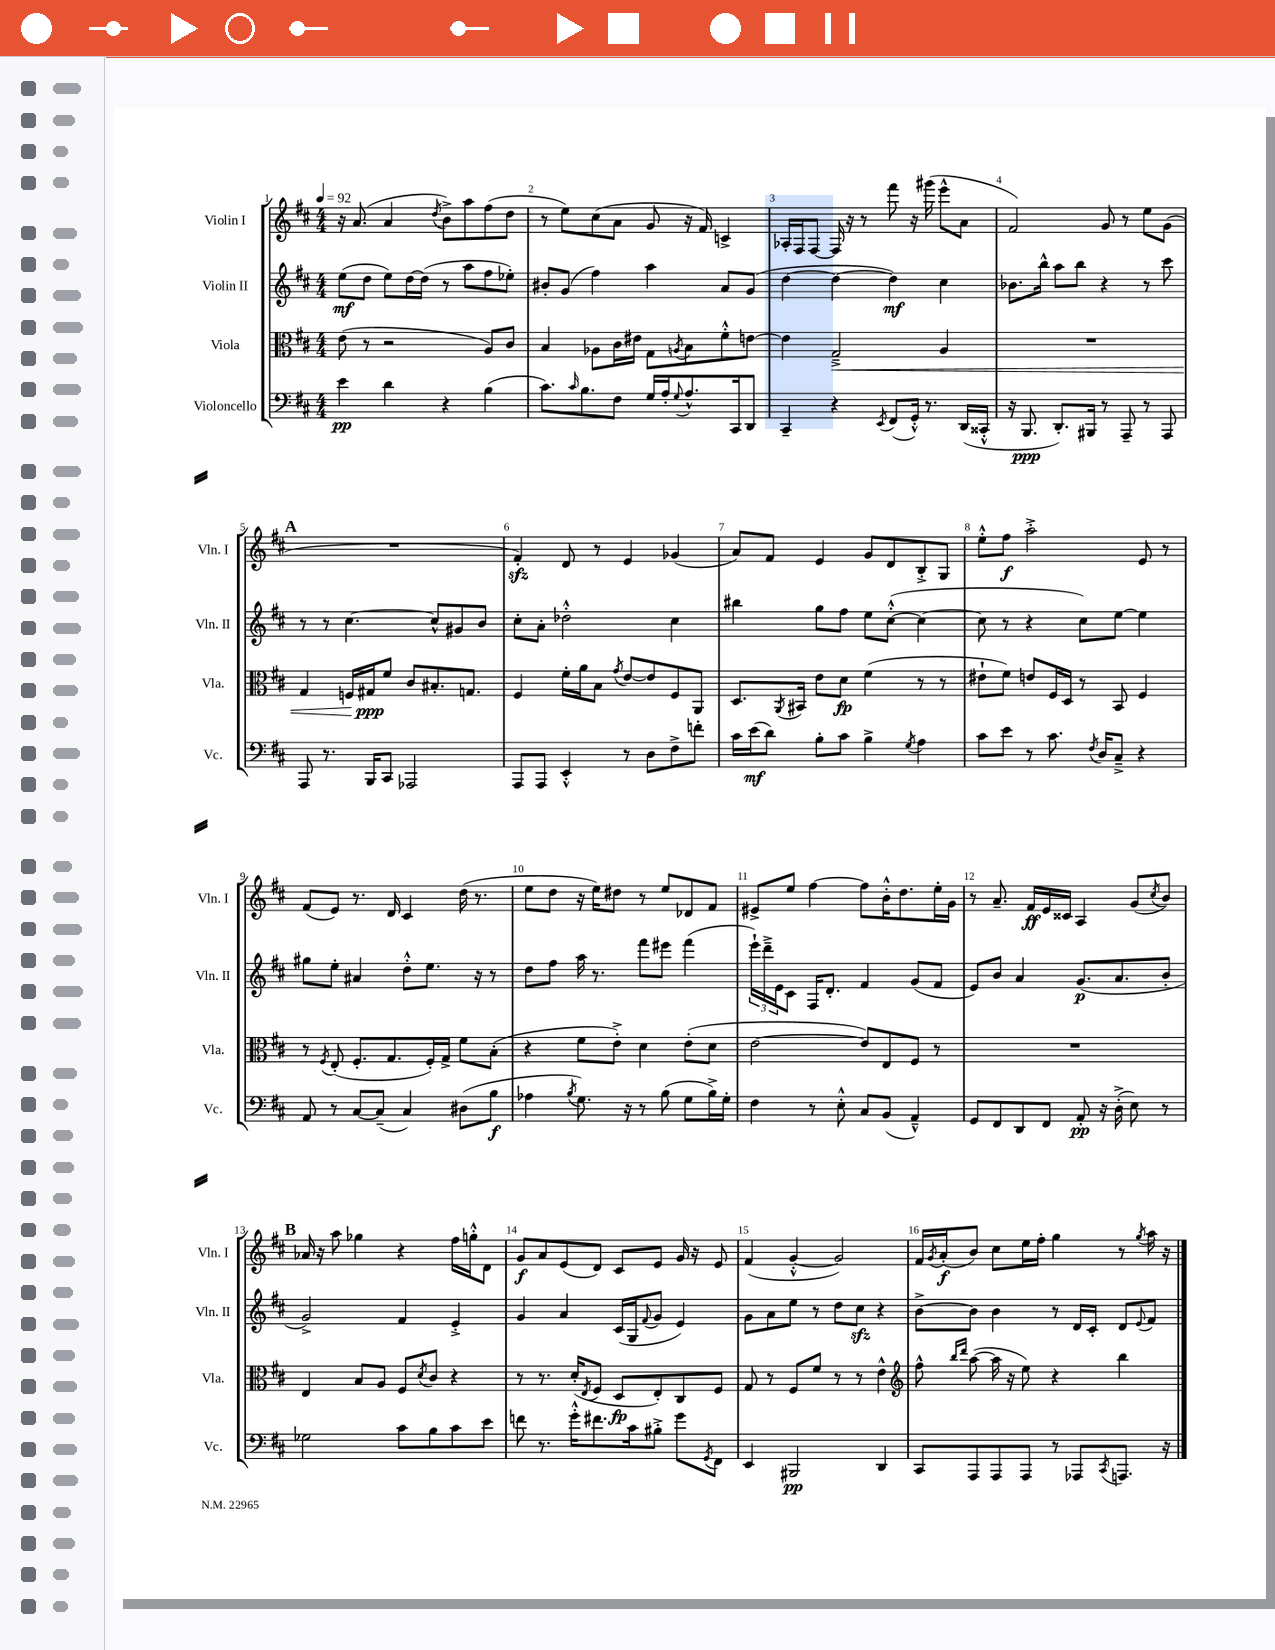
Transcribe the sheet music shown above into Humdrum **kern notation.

**kern	**dynam	**kern	**dynam	**kern	**dynam	**kern	**dynam
*part4	*part4	*part3	*part3	*part2	*part2	*part1	*part1
*staff4	*staff4	*staff3	*staff3	*staff2	*staff2	*staff1	*staff1
*I"Violoncello	*	*I"Viola	*	*I"Violin II	*	*I"Violin I	*
*I'Vc.	*	*I'Vla.	*	*I'Vln. II	*	*I'Vln. I	*
*clefF4	*	*clefC3	*	*clefG2	*	*clefG2	*
*k[f#c#]	*	*k[f#c#]	*	*k[f#c#]	*	*k[f#c#]	*
*M4/4	*	*M4/4	*	*M4/4	*	*M4/4	*
*MM92	*	*MM92	*	*MM92	*	*MM92	*
=1	=1	=1	=1	=1	=1	=1	=1
4e\	pp	(8e\	.	(8ee\L	mf	16r	.
.	.	.	.	.	.	(8.a/	.
.	.	8r	.	8dd\J	.	.	.
4d\	.	2r	.	8ee\L)	.	4a/	.
.	.	.	.	[16dd\L	.	.	.
.	.	.	.	(16dd\JJ]	.	.	.
.	.	.	.	.	.	8qdd/	.
4r	.	.	.	8r	.	8b^\L)	.
.	.	.	.	8aa\L	.	8aa\	.
(4B\	.	8A/L)	.	8ff#\	.	(8ff#\	.
.	.	8c#/J	.	8ee-X'\J)	.	8dd\J	.
=2	=2	=2	=2	=2	=2	=2	=2
8.c#\L)	.	4B/	.	8b#X'/L	.	8r	.
.	.	.	.	(8g/J	.	8ee\L)	.
16qqc#/	.	.	.	.	.	.	.
8.B\	.	.	.	.	.	.	.
.	.	8A-X\L	.	4ff#\)	.	(8cc#\	.
8F#\J	.	16c#\L	.	.	.	8a\J	.
.	.	16e#X\JJ	.	.	.	.	.
16G/LL	.	8G\L	.	4aa\	.	8g/	.
16A'/J	.	.	.	.	.	.	.
8qqG/	.	8qAn/	.	.	.	.	.
8.A^^/	.	8B\	.	.	.	16r	.
.	.	.	.	.	.	16f#/)	.
.	.	8f#'^^\	.	8a/L	.	4cn^/	.
16CC#/k	.	.	.	.	.	.	.
8DD/J	.	[8en\J	.	(8g/J	.	.	.
=3	=3	=3	=3	=3	=3	=3	=3
4CC#~/	.	4e\]	.	[4dd\	.	16A-X'/LL	.
.	.	.	.	.	.	16F#/J	.
.	.	.	.	.	.	[8F#/J	.
!	!	!	!LO:HP:b	!	!	!	!
4r	.	2G~^/	<	4dd\_	.	16F#/]	.
.	.	.	.	.	.	16r	.
.	.	.	.	.	.	8r	.
8qEE/	.	.	.	.	.	.	.
(8FF#/L	.	.	.	4dd\])	mf	8fff#\	.
16GG'^^/Jk)	.	.	.	.	.	16r	.
8.r	.	.	.	.	.	(16ggg#X\	.
.	.	4A/	.	4cc#\	.	8eee^^\L	.
(16DD/LL	.	.	.	.	.	8a\J	.
16CC##X'^^/JJ	.	.	.	.	.	.	.
=4	=4	=4	=4	=4	=4	=4	=4
16r	.	1r	.	8.b-X\L	.	2f#/)	.
8.BBB/	ppp	.	.	.	.	.	.
.	.	.	.	16bb^^\Jk	.	.	.
8.DD'/L)	.	.	.	8aa\L	.	.	.
.	.	.	.	8bb\J	.	.	.
16BBB#X/Jk	.	.	.	.	.	.	.
8r	.	.	.	4r	.	8g/	.
8AAA~/	.	.	.	.	.	8r	.
8r	.	.	.	8r	.	8ee\L	.
8AAA/	.	.	.	8ccc#\	.	(8g\J	.
!!LO:LB:g=z
!!LO:REH:place=s1:t=A
=5	=5	=5	=5	=5	=5	=5	=5
8AAA/	.	4G/	.	8r	.	1r	.
8.r	.	.	.	8r	.	.	.
.	.	16Fn/LL	.	[4.cc#\	.	.	.
16BBB/KL	.	16G#X/J	ppp	.	.	.	.
8CC#/J	.	8f#/J	[	.	.	.	.
2AAA-X/	.	8c#/L	.	.	.	.	.
.	.	8.B#X'/	.	8cc#^^/L]	.	.	.
.	.	.	.	8g#X/	.	.	.
.	.	8.Gn/J	.	.	.	.	.
.	.	.	.	8b/J	.	.	.
=6	=6	=6	=6	=6	=6	=6	=6
8AAA/L	.	4F#/	.	8cc#'\L	.	4f#zz'/)	.
8AAA/J	.	.	.	8a'\J	.	.	.
4EE'^^/	.	16f#'\LL	.	2dd-X'^^\	.	8d/	.
.	.	16a\J	.	.	.	.	.
.	.	8B\J	.	.	.	8r	.
.	.	8qg/	.	.	.	.	.
8r	.	[8e/L	.	.	.	4e/	.
8D\L	.	8e/]	.	.	.	.	.
8F#^\	.	8F#/	.	4cc#\	.	(4g-X/	.
8fn'\J	.	8AA/J	.	.	.	.	.
=7	=7	=7	=7	=7	=7	=7	=7
16c#\LL	.	8.D/L	.	4bb#X\	.	8a/L)	.
(16e\J	mf	.	.	.	.	.	.
8d\J)	.	.	.	.	.	8f#/J	.
.	.	8qAA/	.	.	.	.	.
.	.	16BB#X/Jk	.	.	.	.	.
8B'\L	.	8e\L	.	8gg\L	.	4e/	.
8c#\J	.	8d\J	fp	8ff#\J	.	.	.
4B^\	.	(4f#\	.	8ee\L	.	8g/L	.
.	.	.	.	([8cc#'^^\J	.	8d/	.
8qG/	.	.	.	.	.	.	.
4A\	.	8r	.	4cc#\_	.	8B'^/	.
.	.	8r	.	.	.	8G/J	.
=8	=8	=8	=8	=8	=8	=8	=8
8c#\L	.	8e#X`\L	.	8cc#\]	.	8ee'^^\L	.
8e\J	.	8f#\J)	.	8r	.	8ff#\J	f
8r	.	8en/L	.	4r	.	2aa'^\	.
8.c#\	.	16F#/L	.	.	.	.	.
.	.	16D/JJ	.	.	.	.	.
.	.	8r	.	8cc#\L)	.	.	.
8qF#/	.	.	.	.	.	.	.
16D/KL	.	.	.	.	.	.	.
8C#~^/J	.	8BB/	.	[8ee\J	.	.	.
4r	.	4F#/	.	4ee\]	.	8e/	.
.	.	.	.	.	.	8r	.
!!LO:LB:g=z
=9	=9	=9	=9	=9	=9	=9	=9
8AA/	.	8r	.	8gg#X\L	.	(8f#/L	.
.	.	8qF#/	.	.	.	.	.
8r	.	(8E'/	.	8ee'\J	.	8e/J)	.
[8C#/L	.	8.F#'/L	.	4a#X/	.	8.r	.
(8C#~/J]	.	.	.	.	.	.	.
.	.	8.G/	.	.	.	16d/	.
4C#/)	.	.	.	8dd'^^\L	.	4c#/	.
.	.	16F#'/L)	.	8.ee\J	.	.	.
.	.	16G^/JJ	.	.	.	.	.
(8D#X\L	.	8f#\L	.	.	.	(16dd\	.
.	.	.	.	16r	.	8.r	.
8B\J	f	(8B'\J	.	8r	.	.	.
=10	=10	=10	=10	=10	=10	=10	=10
4A-X\	.	4r	.	8dd\L	.	8ee\L	.
.	.	.	.	8ff#\J	.	8dd\J	.
8qB/	.	.	.	.	.	.	.
8.G\)	.	8f#\L	.	16aa\	.	16r	.
.	.	.	.	8.r	.	16ee\KL)	.
.	.	8e'^\J)	.	.	.	8dd#X\J	.
16r	.	.	.	.	.	.	.
8r	.	4d\	.	8fff#\L	.	8r	.
(8B\	.	.	.	8eee#X\J	.	8ee/L	.
8G\L	.	(8e'\L	.	(4fff#\	.	8d-X/	.
16B^\L)	.	8d\J	.	.	.	8f#/J	.
16G'\JJ	.	.	.	.	.	.	.
=11	=11	=11	=11	=11	=11	=11	=11
4F#\	.	[2e\	.	24eee`\LL)	.	8e#X^/L	.
.	.	.	.	24ddd~^\	.	.	.
.	.	.	.	24e\J	.	.	.
.	.	.	.	8c#\J	.	8ee/J	.
8r	.	.	.	16F#/KL	.	[4ff#\	.
.	.	.	.	8.d'/J	.	.	.
8E'^^\	.	.	.	.	.	.	.
8C#/L	.	8e/L])	.	4f#/	.	8ff#\L]	.
(8BB/J	.	8E/	.	.	.	16b'^^\K	.
.	.	.	.	.	.	8.dd\	.
4AA~^^/)	.	8F#/J	.	(8g/L	.	.	.
.	.	8r	.	8f#/J	.	16ee'\L	.
.	.	.	.	.	.	16g\JJ	.
=12	=12	=12	=12	=12	=12	=12	=12
8GG/L	.	1r	.	8e/L)	.	8r	.
8FF#/	.	.	.	8b/J	.	8.a~/	.
8DD/	.	.	.	4a/	.	.	.
.	.	.	.	.	.	16f#/LL	ff
8FF#/J	.	.	.	.	.	16e/	.
.	.	.	.	.	.	16c##X/JJ	.
8AA'/	pp	.	.	(8.g/L	p	4A/	.
16r	.	.	.	.	.	.	.
(16D'^\	.	.	.	8.a/	.	.	.
8E\)	.	.	.	.	.	(8g/L	.
.	.	.	.	.	.	8qcc#/	.
8r	.	.	.	8b'/J	.	8b/J)	.
!!LO:LB:g=z
!!LO:REH:place=s1:t=B
=13	=13	=13	=13	=13	=13	=13	=13
2G-X\	.	4E/	.	2g^/)	.	16a-X/	.
.	.	.	.	.	.	16r	.
.	.	.	.	.	.	8aa\	.
.	.	8B/L	.	.	.	4gg-X\	.
.	.	8A/J	.	.	.	.	.
8c#\L	.	8F#/L	.	4f#/	.	4r	.
.	.	8qd/	.	.	.	.	.
8B\	.	8c#/J	.	.	.	.	.
8c#\	.	4r	.	4e'^/	.	16ff#\LL	.
.	.	.	.	.	.	16ggn'^^\J	.
8e\J	.	.	.	.	.	8d\J	.
=14	=14	=14	=14	=14	=14	=14	=14
8fn\	.	8r	.	4g/	.	8g/L	f
8.r	.	8.r	.	.	.	8a/	.
.	.	.	.	4a/	.	(8e/	.
16g'^^\KL	.	(16d'/KL	.	.	.	.	.
.	.	8qE/	.	.	.	.	.
8.f#X\	.	8F#/J	.	.	.	8d/J)	.
.	.	8D/L	fp	(16c#/LL	.	8c#/L	.
16c#\k	.	.	.	16G/J	.	.	.
.	.	.	.	8qqf#/	.	.	.
8B#X'^\J	.	8E'/)	.	8g/J	.	8e/J	.
8g\L	.	8C#/	.	4e/)	.	16g/	.
.	.	.	.	.	.	16r	.
8qGG/	.	.	.	.	.	.	.
8FF#\J	.	8F#/J	.	.	.	8e/	.
=15	=15	=15	=15	=15	=15	=15	=15
4EE/	.	8G/	.	8g\L	.	(4f#/	.
.	.	8r	.	8a\	.	.	.
2BBB#X/	pp	8F#/L	.	8ee\J	.	[4g'^^/	.
.	.	8f#/J	.	8r	.	.	.
.	.	8r	.	8dd\L	.	2g/])	.
.	.	8r	.	8cc#zz\J	.	.	.
4DD/	.	4e^^\	.	4r	.	.	.
=16	=16	=16	=16	=16	=16	=16	=16
*	*	*clefG2	*	*	*	*	*
8CC#/L	.	8ff#^^\	.	[8b^\L	.	16f#/LL	.
.	.	.	.	.	.	8qg/	.
.	.	.	.	.	.	(16a'/J	f
.	.	16qqbb/LL	.	.	.	.	.
.	.	16qqddd/JJ	.	.	.	.	.
8AAA/	.	([8aa\	.	8b\J]	.	8b/J)	.
8AAA/	.	16aa\]	.	4b\	.	8cc#\L	.
.	.	16r	.	.	.	.	.
8AAA/J	.	8ee\)	.	.	.	16ee\L	.
.	.	.	.	.	.	16ff#'\JJ	.
8r	.	4r	.	8r	.	4gg\	.
8AAA-X/L	.	.	.	16d/LL	.	.	.
.	.	.	.	16c#'/JJ	.	.	.
8qCC#/	.	.	.	.	.	.	.
8.AAAn/J	.	4bb\	.	8d/L	.	8r	.
.	.	.	.	8qqe/	.	8qgg/	.
.	.	.	.	8f#/J	.	16aa\	.
16r	.	.	.	.	.	16r	.
==	==	==	==	==	==	==	==
*-	*-	*-	*-	*-	*-	*-	*-
